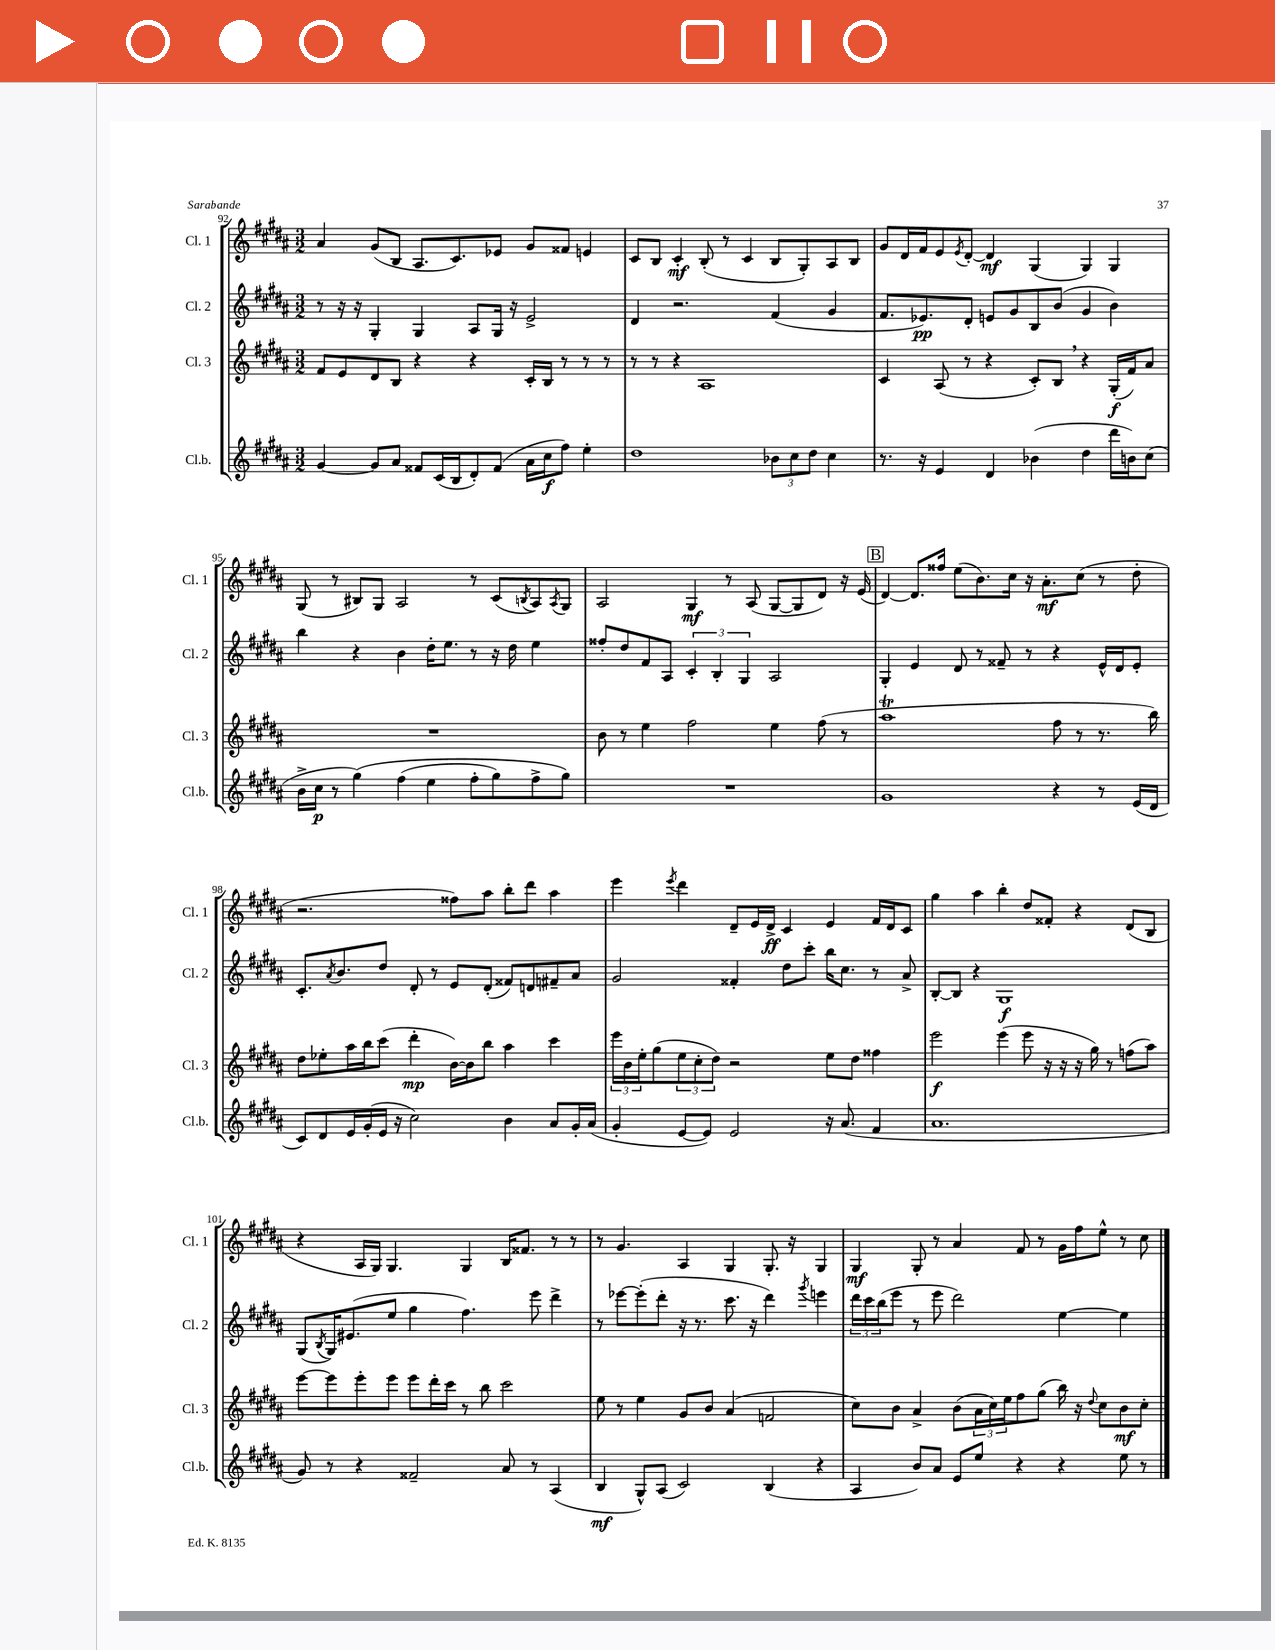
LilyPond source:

<<
\new StaffGroup <<
\new Staff = "s0" \with { instrumentName = "Cl. 1" shortInstrumentName = "Cl. 1" } {
    \clef treble \key b \major \numericTimeSignature \time 3/2
    ais'4 gis'8( b8 ais8. cis'8.) ees'8 gis'8 fisis'8 e'4 |
    cis'8 b8 cis'4-.\mf b8-.( r8 cis'4 b8 gis8-.) ais8 b8 |
    gis'8 dis'16 fis'16 e'8 \acciaccatura { e'8 } dis'8~-. dis'4\mf gis4( gis4) gis4 |
    gis8( r8 bis8) gis8 ais2 r8 cis'8( \acciaccatura { b8 } ais8) \acciaccatura { ais8 } gis8 |
    ais2 gis4\mf r8 ais8( gis8~ gis8 dis'8) r16 e'16( |
    \mark \markup { \box "B" } dis'4~) dis'8. fisis''16 e''8( b'8.) cis''16 r16 ais'8.-.\mf cis''8( r8 dis''8-. |
    r2. fisis''8) ais''8 b''8-. dis'''8 ais''4 |
    e'''4 \acciaccatura { e'''8 } dis'''4 dis'8-- e'16 dis'16->\ff cis'4 e'4 fis'16 dis'16 cis'8 |
    gis''4 ais''4 b''4-. dis''8 fisis'8-. r4 dis'8( b8 |
    r4 ais16 gis16) gis4. gis4 b16 fisis'8. r8 r8 |
    r8 gis'4. ais4 gis4 gis8.-. r16 gis4 |
    gis4\mf gis8-. r8 ais'4 fis'8 r8 gis'16 fis''16 e''8-^ r8 cis''8 \bar "|." |
}
\new Staff = "s1" \with { instrumentName = "Cl. 2" shortInstrumentName = "Cl. 2" } {
    \clef treble \key b \major \numericTimeSignature \time 3/2
    r8 r16 r16 gis4-. gis4 ais8 gis16 r16 e'2-> |
    dis'4 r2. fis'4( gis'4 |
    fis'8. ees'8.\pp) dis'8-. e'8 gis'8 b8 b'8( gis'4 b'4) |
    b''4 r4 b'4 dis''16-. e''8. r8 r16 dis''16 e''4 |
    fisis''8-. dis''8 fis'8 ais8 \tuplet 3/2 { cis'4-. b4-. gis4 } ais2 |
    \mark \markup { \box "B" } gis4-. e'4 dis'8 r8 fisis'8-- r8 r4 e'16-^ dis'16 e'8-. |
    cis'8.-. \acciaccatura { ais'8 } b'8. dis''8 dis'8-. r8 e'8 dis'8-.( fisis'8) d'8 fis'8-- ais'8 |
    gis'2 fisis'4-. dis''8 cis'''8-. b''16 cis''8. r8 ais'8-> |
    b8~-. b8 r4 gis1\f |
    gis8( \acciaccatura { b8 } gis16) eis'8.( e''8 gis''4 fis''4.) e'''8 dis'''4-> |
    r8 ees'''8~ ees'''8-.( dis'''8-. r16 r8. cis'''8. r16 dis'''4) \acciaccatura { gis'''8 } e'''4 |
    \tuplet 3/2 { dis'''16 cis'''16 b''16( } e'''8 r8 e'''8 dis'''2) e''4~ e''4 \bar "|." |
}
\new Staff = "s2" \with { instrumentName = "Cl. 3" shortInstrumentName = "Cl. 3" } {
    \clef treble \key b \major \numericTimeSignature \time 3/2
    fis'8 e'8 dis'8 b8 r4 r4 cis'16-. b16 r8 r8 r8 |
    r8 r8 r4 ais1 |
    cis'4 ais8( r8 r4 cis'8-.) b8 \breathe r4 gis16-.\f( fis'16) ais'8 |
    R1. |
    b'8 r8 e''4 fis''2 e''4 fis''8( r8 |
    \mark \markup { \box "B" } ais''1\trill fis''8 r8 r8. b''16) |
    dis''8 ees''8-. ais''16 b''16 cis'''8( dis'''4-.\mp b'16~) b'16 b''8 ais''4 cis'''4 |
    \tuplet 3/2 { e'''16 b'16 e''16-. } gis''8( \tuplet 3/2 { e''8 cis''8-. dis''8) } r2 e''8 dis''8 fisis''4 |
    e'''2\f e'''4( e'''8 r16 r16 r16 gis''16) r8 f''8( ais''8) |
    e'''8~ e'''8 e'''8-. e'''8 e'''8 dis'''16-. cis'''16 r8 b''8 cis'''2 |
    e''8 r8 e''4 gis'8 b'8 ais'4( f'2 |
    cis''8) b'8 ais'4-> b'8( \tuplet 3/2 { ais'16 cis''16) e''16 } fis''8 gis''8( b''16) r16 \appoggiatura { dis''8 } cis''8 b'8\mf cis''8-. \bar "|." |
}
\new Staff = "s3" \with { instrumentName = "Cl.b." shortInstrumentName = "Cl.b." } {
    \clef treble \key b \major \numericTimeSignature \time 3/2
    gis'4~ gis'8 ais'8 fisis'8 cis'16( b16 dis'8-.) fisis'8( ais'16 cis''16\f fis''8) e''4-. |
    dis''1 \tuplet 3/2 { bes'8 cis''8 dis''8 } cis''4 |
    r8. r16 e'4 dis'4 bes'4( dis''4 dis'''16 b'16) cis''8( |
    b'16-> cis''16\p r8 gis''4)\( fis''4( e''4 fis''8-. gis''8) fis''8-> gis''8\) |
    R1. |
    \mark \markup { \box "B" } gis'1 r4 r8 e'16( dis'16 |
    cis'8) dis'8 e'16 gis'16-.( e'16 r16 cis''2) b'4 ais'8 gis'16-. ais'16( |
    gis'4-. e'8~ e'8) e'2 r16 ais'8.( fis'4 |
    ais'1. |
    gis'8) r8 r4 fisis'2-- ais'8 r8 ais4( |
    b4\mf gis8-^) ais8( cis'2) b4( r4 |
    ais4 b'8) ais'8 e'8 e''8 r4 r4 e''8 r8 \bar "|." |
}
>>
>>
\layout { \context { \Score currentBarNumber = #92 } }
